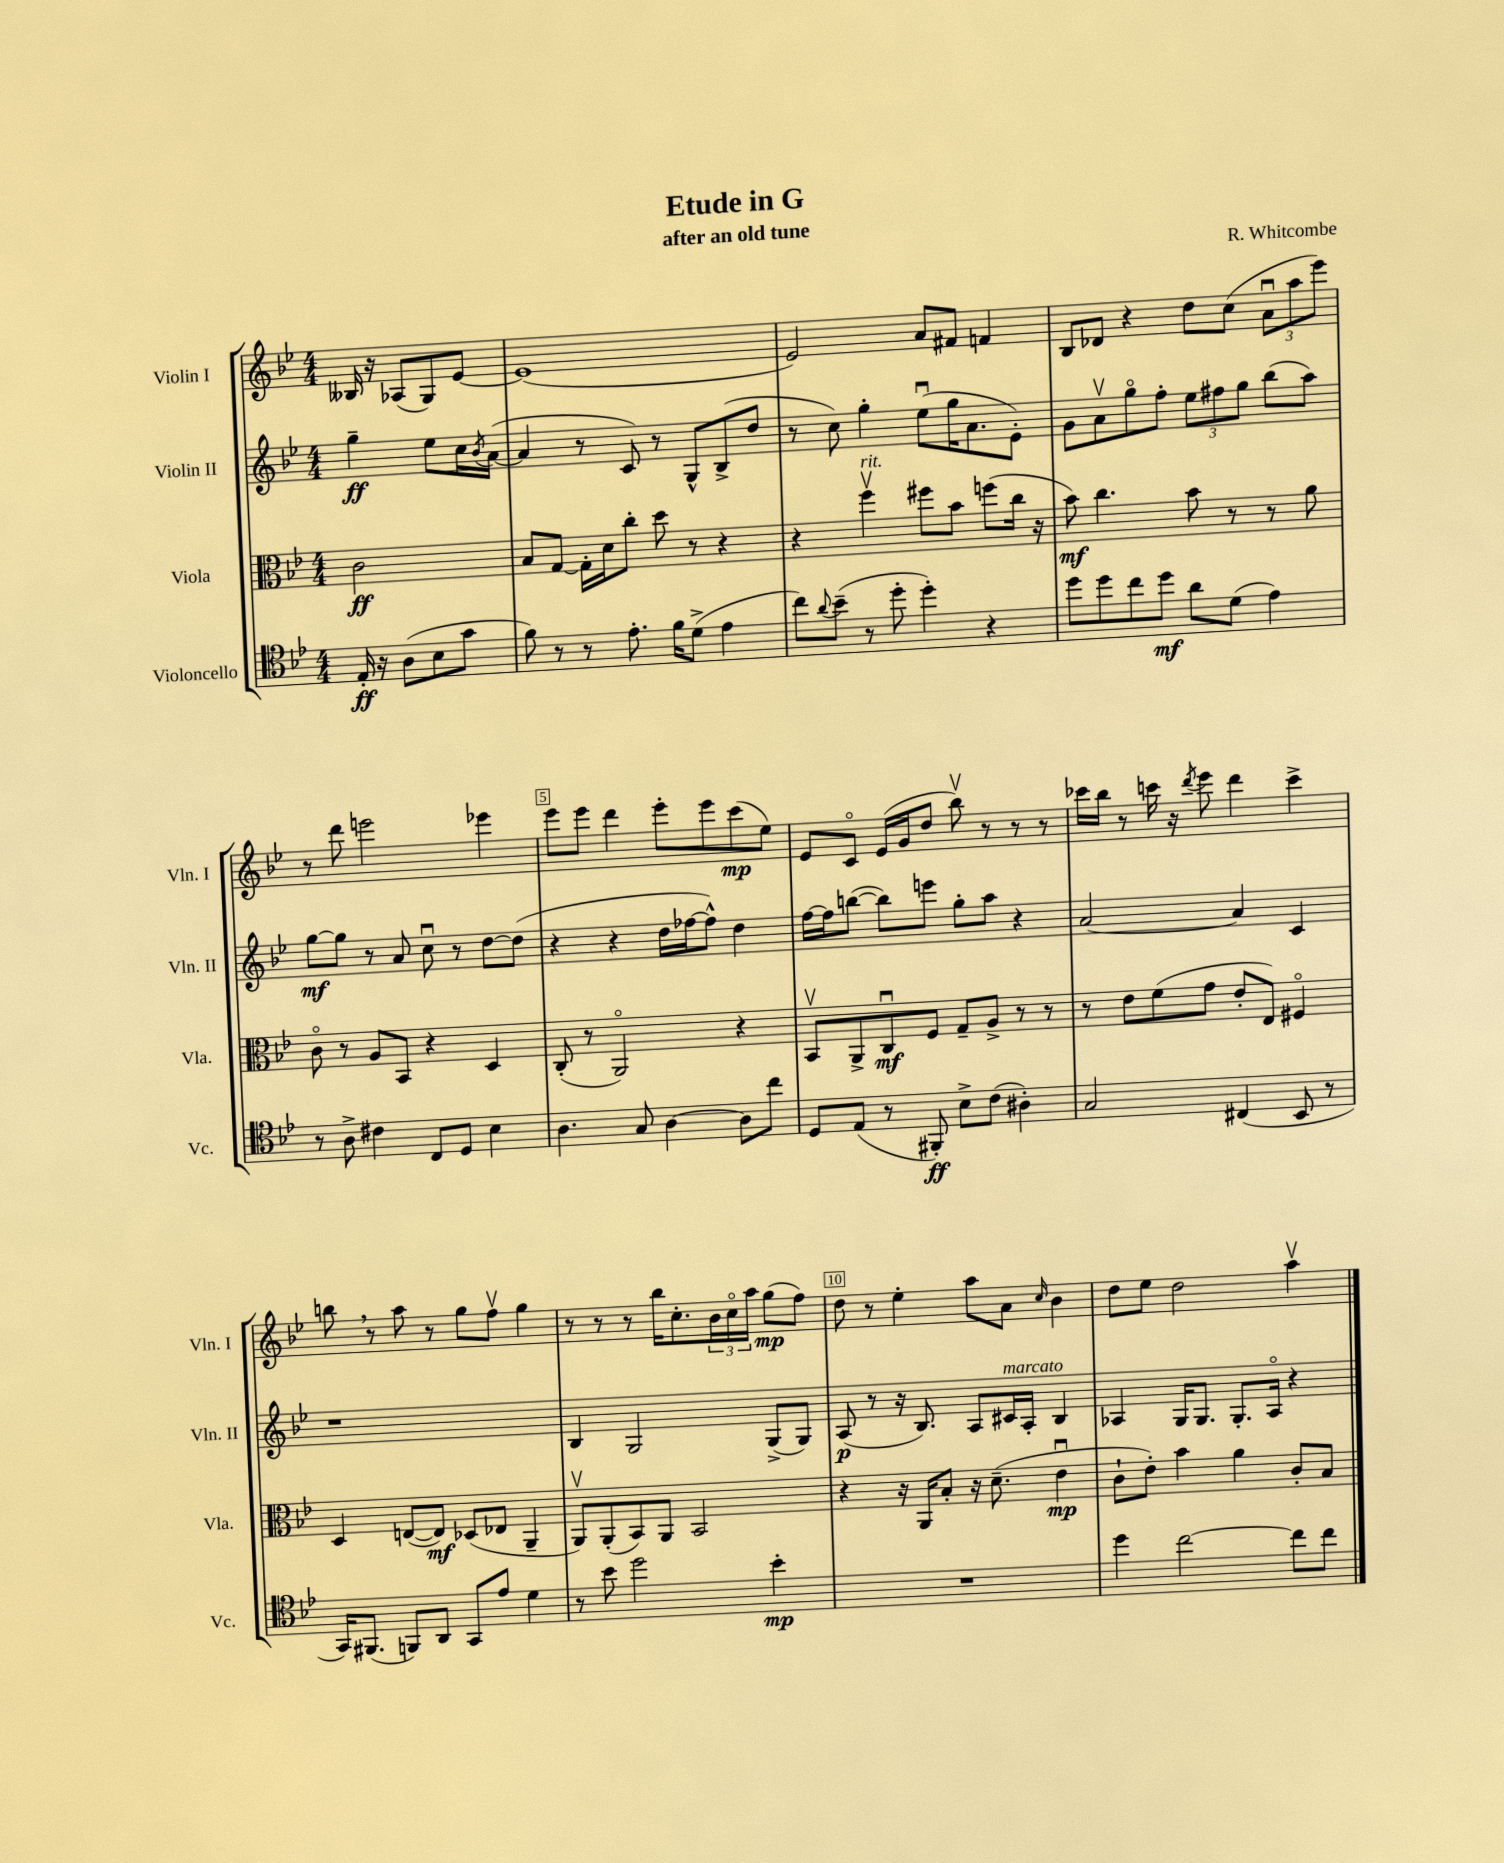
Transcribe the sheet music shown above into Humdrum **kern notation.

**kern	**kern	**kern	**kern
*staff4	*staff3	*staff2	*staff1
*clefC4	*clefC3	*clefG2	*clefG2
*k[b-e-]	*k[b-e-]	*k[b-e-]	*k[b-e-]
*M4/4	*M4/4	*M4/4	*M4/4
16E-'	2c	4gg~	16B--
16r	.	.	16r
(8A	.	.	(8A-
8B-	.	8ee-	8G)
8g	.	16cc	[8e-
.	.	8qb-	.
.	.	([16a	.
=	=	=	=
8f)	8B-	4a]	(1e-]
8r	[8G	.	.
8r	16G']	8r	.
.	16d	.	.
8.e-'	8cc'	8c)	.
.	8dd	8r	.
16f	.	.	.
(8d^	8r	8G^^	.
4e-	4r	(8B-^	.
.	.	8dd	.
=	=	=	=
8cc)	4r	8r	2e-)
8qqa	.	.	.
(8b-~	.	8cc)	.
8r	4ffv	4gg'	.
8dd'	.	.	.
4dd')	8ff#	(8ee-u	8a
.	8b-	16gg	8f#
.	.	8.a	.
4r	(8ff	.	4f
.	16cc	8e-')	.
.	16r	.	.
=	=	=	=
8dd	8b-)	8g	8B-
8dd	4.cc	8av	8d-
8cc	.	8ggo	4r
8dd	.	8ff'	.
8a	8b-	12ee-	8dd
.	.	12ff#	.
(8d	8r	.	(8cc
.	.	12gg	.
4e-)	8r	(8bb-	12au
.	.	.	12aa
.	8a	8aa)	.
.	.	.	12eee-)
=	=	=	=
8r	8co	[8gg	8r
8A^	8r	8gg]	8ddd
4c#	8A	8r	2eee
.	8BB-	8a	.
8C	4r	8ccu	.
8D	.	8r	.
4B-	4D	[8dd	4eee-
.	.	(8dd]	.
=	=	=	=
4.A	(8C'	4r	8eee-
.	8r	.	8eee-
.	2AAo)	4r	4ddd
8G	.	.	.
[4A	.	16dd	8eee-'
.	.	[16ff-	.
.	.	8ff-^^])	8eee-
8A]	4r	4dd	(8ccc
8cc	.	.	8ee-)
=	=	=	=
8D	8BB-v	[16ff	8e-
.	.	16ff]	.
(8E-	8AA^	([8bb	8co
8r	8Cu	8bb])	(16e-
.	.	.	16g
8FF#')	8F	8eee	8dd
8B-^	8G~	8gg'	8bb-v)
(8c	8A^	8aa	8r
4A#')	8r	4r	8r
.	8r	.	8r
=	=	=	=
2G	8r	[2a	16ccc-
.	.	.	16bb-
.	8e-	.	8r
.	(8f	.	16ccc
.	.	.	16r
.	.	.	8qddd
.	8g	.	8eee-
(4C#	8e-'	4a]	4ddd
.	8E-)	.	.
8BB-	4F#o	4c	4ccc^
8r	.	.	.
=	=	=	=
16GG)	4D	1r	8bb
(8.FF#	.	.	.
.	.	.	8r
8FF)	([8E	.	8aa
8AA	8E])	.	8r
8GG	(8D-	.	8gg
8e-	8E-	.	8ffv
4d	4AA~	.	4gg
=	=	=	=
8r	8AAv)	4B-	8r
8b-	(8AA'	.	8r
2dd	8BB-)	2G	8r
.	8AA	.	16bb-
.	.	.	8.cc'
.	2BB-	.	.
.	.	.	24b-
.	.	.	24cco
.	.	.	24aa
4b-'	.	(8G^	(8gg
.	.	8G)	8ff)
=	=	=	=
1r	4r	(8A	8dd
.	.	8r	8r
.	16r	16r	4ee-'
.	16AA	8.B-)	.
.	8B-'	.	.
.	16r	8A	8aa
.	(8.d~	.	.
.	.	16c#	8a
.	.	16A'	.
.	.	.	16qqcc
.	4e-u	4B-	4b-
=	=	=	=
4dd	8c`	4A-	8dd
.	8e-')	.	8ee-
[2cc	4b-	16G	2dd
.	.	8.G	.
.	4a	8.G'	.
.	.	16A-o	.
8cc]	8c'	4r	4aav
8cc	8B-	.	.
==	==	==	==
*-	*-	*-	*-
